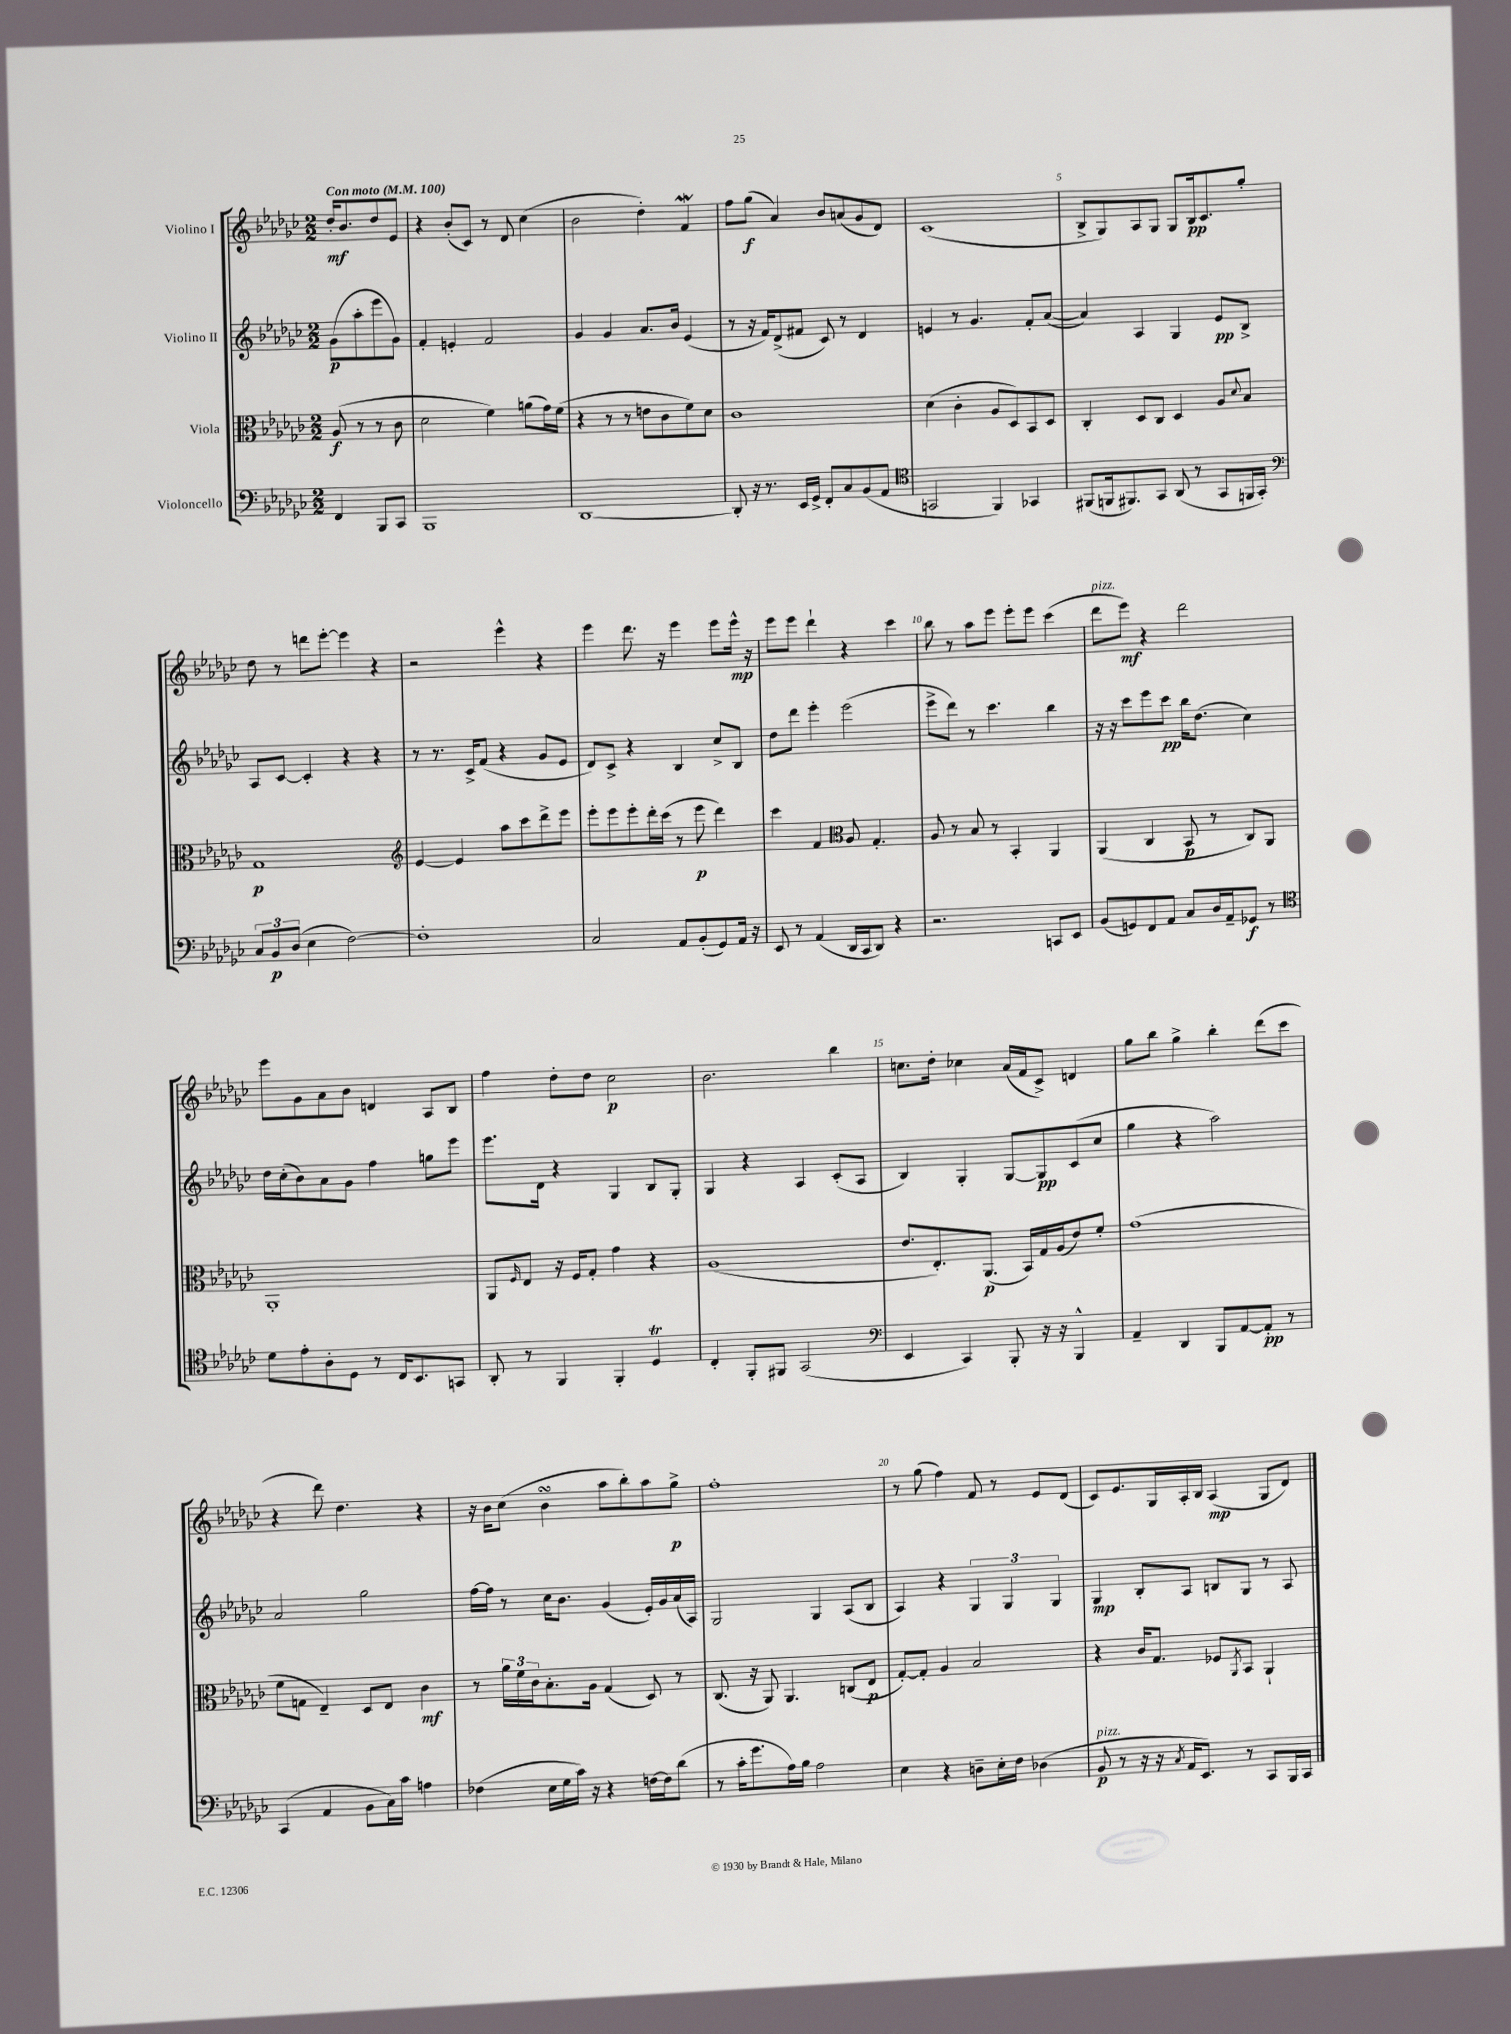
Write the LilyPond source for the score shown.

<<
\new StaffGroup <<
\new Staff = "s0" \with { instrumentName = "Violino I" } {
    \clef treble \key ges \major \numericTimeSignature \time 2/2 \partial 2 \tempo "Con moto" 4 = 100
    des''16-.\mf bes'8. des''8 ees'8 |
    r4 bes'8-.( ces'8) r8 des'8 ces''4( |
    bes'2 des''4-.) f'4\mordent |
    f''8 ges''8\f( aes'4) bes'8 a'8( ges'8 des'8) |
    ces'1( |
    bes8-> ges8) aes8 ges8 ges8 bes16\pp ces'8. ges''8-. |
    des''8 r8 d'''8 ees'''8~-. ees'''4 r4 |
    r2 ees'''4-^ r4 |
    ees'''4 des'''8. r16 ees'''4 ees'''8 ees'''16-^\mp r16 |
    ees'''8 ees'''8 des'''4-! r4 ces'''4 |
    bes''8 r8 aes''8 ees'''8 ees'''8-. ees'''8 ces'''4( |
    des'''8^\markup { \italic "pizz." } ees'''8\mf) r4 des'''2 |
    ees'''8 ges'8 aes'8 bes'8 d'4 aes8 bes8 |
    f''4 des''8-. des''8 ces''2\p |
    bes'2. bes''4 |
    c''8. des''16-. ces''4 aes'16( f'16 ces'8->) d'4 |
    ges''8 bes''8 ges''4-> bes''4-. des'''8( ces'''8 |
    r4 des'''8) des''4. r4 |
    r16 bes'16 ces''8( bes'4\turn aes''8 bes''8-.) aes''8 ges''8->\p |
    f''1-. |
    r8 ges''8( f''4) f'8 r8 ees'8 des'8( |
    ces'8) ees'8. ges16 aes16-. bes16 aes4\mp( ges8 des'8) \bar "|." |
}
\new Staff = "s1" \with { instrumentName = "Violino II" } {
    \clef treble \key ges \major \numericTimeSignature \time 2/2 \partial 2
    ges'8\p( aes''8-. ees'''8 ges'8) |
    f'4-. e'4-. f'2 |
    ges'4 ges'4 aes'8. bes'16 ees'4( |
    r8 r16 f'16) des'8->( fis'8 ces'8) r8 des'4 |
    e'4 r8 ges'4. f'8-. aes'8~( |
    aes'4) aes4 ges4 ees'8\pp bes8-> |
    aes8 ces'8~ ces'4-. r4 r4 |
    r8 r8. ces'16-> f'8( r4 ges'8 ees'8 |
    des'8) ces'8-> r4 bes4 ces''8-> bes8 |
    des''8 des'''8 ees'''4-. ees'''2( |
    ees'''8-> des'''8) r8 ces'''4. bes''4 |
    r16 r16 ces'''8 ees'''8 ces'''8\pp bes''16 des''8.( ces''4) |
    des''16 ces''16-.( bes'8) aes'8 ges'8 f''4 g''8 ees'''8 |
    ees'''8. des'16 r4 ges4 bes8 ges8-. |
    ges4 r4 aes4 ces'8-.( aes8 |
    bes4) ges4-. ges8~ ges8\pp ces'8( ces''8 |
    ges''4 r4 aes''2) |
    aes'2 ges''2 |
    f''16~ f''16 r8 ces''16 bes'8. ges'4( ees'16-.) ges'16 aes'16( aes16) |
    ges2 ges4 aes8( bes8 |
    aes4) r4 \tuplet 3/2 { ges4 ges4 ges4 } |
    ges4\mp bes8-. aes8 b8 ges8 r8 aes8 \bar "|." |
}
\new Staff = "s2" \with { instrumentName = "Viola" } {
    \clef alto \key ges \major \numericTimeSignature \time 2/2 \partial 2
    aes8\f( r8 r8 ces'8 |
    des'2 f'4) a'8( ges'16) f'16( |
    r4 r8 r8 e'8 ces'8 f'8) des'8 |
    ces'1 |
    des'4( ces'4-. aes8 des8) bes,8 des8 |
    ces4-. des8 ces8 des4 aes8 \appoggiatura { des'8 } bes8 |
    ges1\p |
    \clef treble ees'4~ ees'4 aes''8 ces'''8 des'''8-> ees'''8 |
    ees'''8-. ees'''8 ees'''8-. des'''16-. ces'''16( r8 ees'''8\p des'''4) |
    ces'''4 f'4 \clef alto aes8 ges4.-. |
    aes8 r8 bes8 r8 bes,4-. aes,4 |
    aes,4( ces4 bes,8\p r8 ces8) aes,8 |
    aes,1-. |
    aes,8 \grace { f16 } ees8 r16 f16 ges8-. ges'4 r4 |
    aes1( |
    ees'8. ees8.-.) aes,8.\p( bes,16) ges16 aes16( ees'8) f'8-. |
    ges'1( |
    f'8 g8 ees4--) des8 ees8 ces'4\mf |
    r8 \tuplet 3/2 { aes'16 f'16 ces'16 } bes8.-. aes16 ges4( des8) r8 |
    ces8.( r16 aes,8) aes,4. c8( ees8\p |
    ges8~-.) ges8-. aes4 bes2 |
    r4 ces'16 ges8. fes8 \acciaccatura { aes,8 } bes,8 aes,4-! \bar "|." |
}
\new Staff = "s3" \with { instrumentName = "Violoncello" } {
    \clef bass \key ges \major \numericTimeSignature \time 2/2 \partial 2
    f,4 bes,,8 ces,8 |
    bes,,1 |
    des,1~ |
    des,8-. r16 r8. ees,16 ges,16-> f,8-. ces8 bes,8( aes,8 |
    \clef tenor g,2 f,4) ges,4 |
    fis,8( f,16 fis,8.) ges,8 aes,8( r8 ges,8 f,16 ges,16-.) |
    \clef bass \tuplet 3/2 { ces8 bes,8\p des8( } ees4 f2~) |
    f1-. |
    ces2 aes,8 bes,8-.( ges,8) aes,16 r16 |
    ees,8 r8 aes,4( des,16 ces,16 des,8) r4 |
    r2. c,8 ees,8 |
    bes,8( g,8) f,8 aes,8 ces8 des16 aes,16-- ges,8\f r8 |
    \clef tenor des'8 ees'8-. aes8-. des8 r8 ces16 bes,8. g,8 |
    aes,8-. r8 f,4 f,4-. des4\trill |
    ces4-. f,8-. fis,8 ges,2( |
    \clef bass ees,4 ces,4) bes,,8-. r16 r16 bes,,4-^ |
    aes,4-- des,4 bes,,8 aes,8~ aes,8-.\pp r8 |
    ces,4( aes,4 bes,8 ces16) ces'16 a4 |
    fes4( ees16 ges16 ces'16) r16 r4 f16~ f16 des'8( |
    r8 ces'16-. ges'8. aes16) bes16 aes2 |
    ees4 r4 d8-- ees16-. f16 des4( |
    bes,8\p^\markup { \italic "pizz." } r8 r16 r16 \acciaccatura { ces8 } aes,16 ees,8.) r8 ces,8 bes,,16 ces,16 \bar "|." |
}
>>
>>
\layout { \context { \Score \override BarNumber.break-visibility = ##(#f #t #t) barNumberVisibility = #(every-nth-bar-number-visible 5) } }
